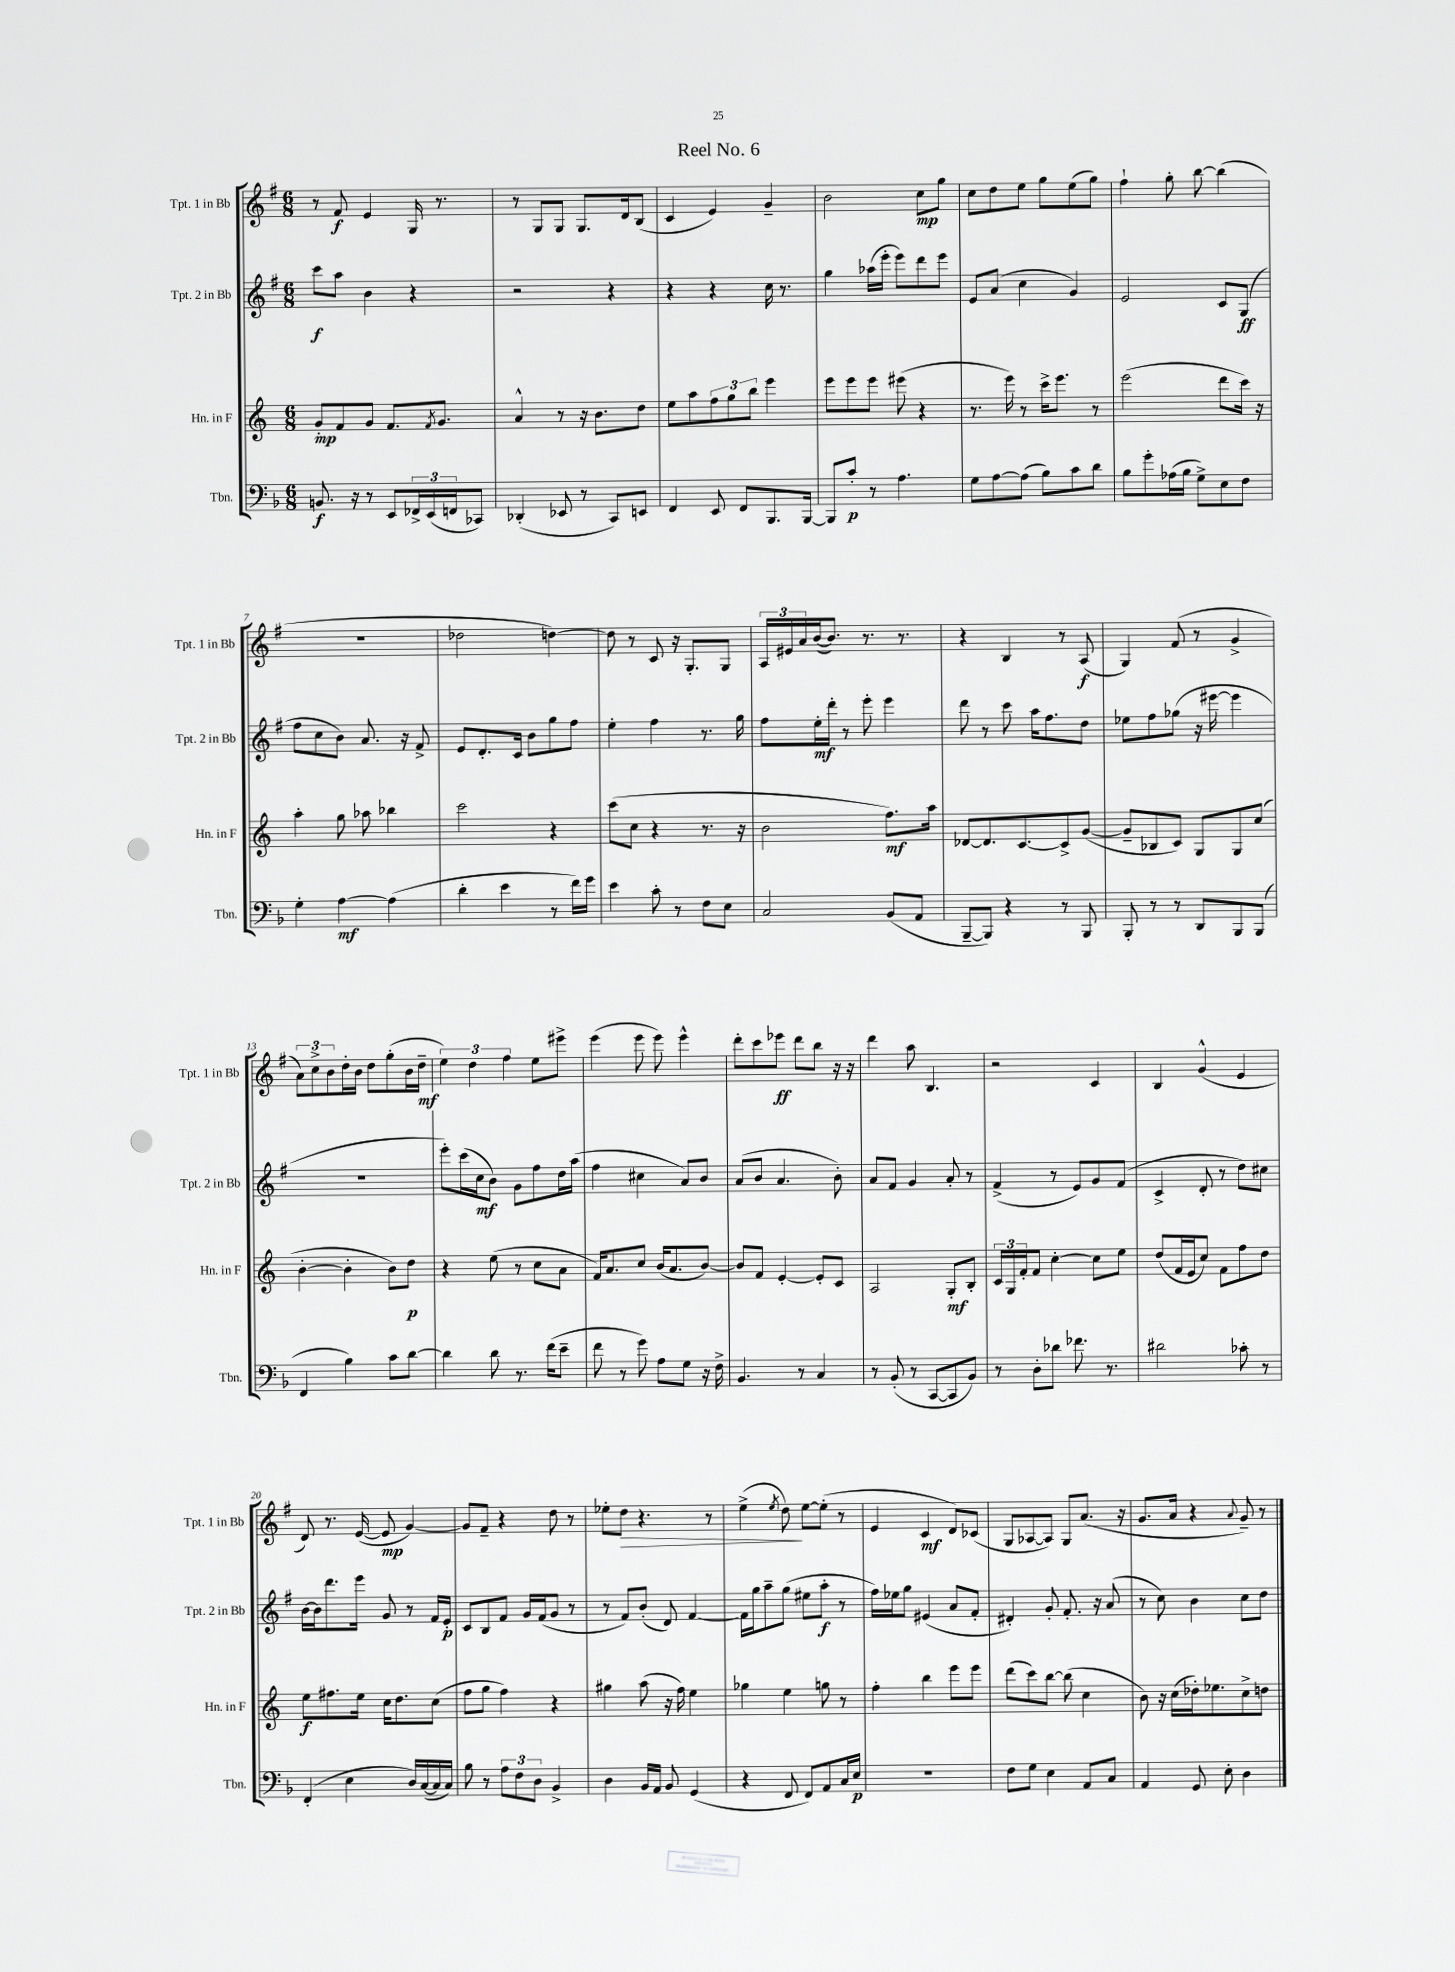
\header { title = "Reel No. 6" }
<<
\new StaffGroup <<
\new Staff = "s0" \with { instrumentName = "Tpt. 1 in Bb" shortInstrumentName = "Tpt. 1 in Bb" } {
    \clef treble \key g \major \numericTimeSignature \time 6/8
    r8 fis'8\f e'4 g16 r8. |
    r8 g8 g8 g8. d'16 b8( |
    c'4 e'4) g'4-- |
    b'2 c''8\mp g''8 |
    c''8 d''8 e''8 g''8 e''8( g''8) |
    fis''4-! g''8-. b''8~ b''4( |
    R2. |
    des''2 d''4~) |
    d''8 r8 c'8 r16 g8.-. g8 |
    \tuplet 3/2 { a16 eis'16 a'16 } b'16~( b'8.) r8. r8. |
    r4 b4 r8 a8\f( |
    g4) fis'8( r8 g'4-> |
    \tuplet 3/2 { a'8) c''8-> b'8 } d''16-. b'16 d''8 g''8-.( b'16 d''16--\mf |
    \tuplet 3/2 { e''4) d''4 fis''4 } e''8 eis'''8-> |
    e'''4( e'''8 e'''8) e'''4-^ |
    d'''8-. c'''8 ees'''8\ff d'''8 b''8 r16 r16 |
    d'''4 a''8 b4. |
    r2 c'4 |
    b4 g'4-^( e'4 |
    d'8) r8. e'16~( e'8\mp g'4~) |
    g'8 fis'8-- r4 d''8 r8 |
    ees''8-. d''8\> r4. r8 |
    e''4->( \acciaccatura { e''8 } d''8\!) e''8~ e''8-.( r8 |
    e'4 c'4\mf d'8) ces'8( |
    g8 aes8~ aes8) g8 a'8.( r16 |
    g'8. a'16 r4 \appoggiatura { a'8 } g'8--) r8 \bar "|." |
}
\new Staff = "s1" \with { instrumentName = "Tpt. 2 in Bb" shortInstrumentName = "Tpt. 2 in Bb" } {
    \clef treble \key g \major \numericTimeSignature \time 6/8
    c'''8\f a''8 b'4 r4 |
    r2 r4 |
    r4 r4 c''16 r8. |
    g''4 aes''16( e'''16-. e'''8) d'''8 e'''8 |
    e'8 a'8( c''4 g'4) |
    e'2 c'8 g8\ff( |
    fis''8 c''8 b'8) a'8. r16 fis'8-> |
    e'8 d'8.-. c'16 b'8 g''8 fis''8 |
    e''4-. fis''4 r8. g''16 |
    fis''8 e''16-.\mf d'''16-. r8 e'''8-. e'''4 |
    d'''8 r8 c'''8 a''16 fis''8. d''8 |
    ees''8 fis''8 ges''8( r16 eis'''16~ eis'''4 |
    R2. |
    e'''8-.) c'''16( c''16\mf b'8) g'8 fis''8 d''16 a''16( |
    fis''4 cis''4 a'8) b'8 |
    a'8( b'8 a'4. b'8-.) |
    a'8 fis'8 g'4 a'8-. r8 |
    fis'4->( r8 e'8) g'8 fis'8( |
    c'4-> d'8-. r8 d''8) cis''8 |
    b'16~ b'16 d'''8. e'''16 g'8 r8 fis'16 e'16-.\p |
    c'8 b8 fis'8 g'16 fis'16( g'8 r8 |
    r8 fis'8) b'8-.( d'8) fis'4~ |
    fis'16 g''16 a''8-- g''8( eis''8 a''8-.\f r8 |
    fis''16) ees''16 g''8 eis'4( a'8 fis'8-. |
    dis'4-.) g'8-. fis'8.-. r16 a'8( |
    r8 c''8) b'4 c''8 d''8 \bar "|." |
}
\new Staff = "s2" \with { instrumentName = "Hn. in F" shortInstrumentName = "Hn. in F" } {
    \clef treble \key c \major \numericTimeSignature \time 6/8
    g'8-.\mp f'8 g'8 f'8. \acciaccatura { f'8 } g'8. |
    a'4-^ r8 r16 b'8. d''8 |
    e''8 a''8 \tuplet 3/2 { f''8 g''8 b''8 } e'''4 |
    e'''8 e'''8 e'''8 eis'''8( r4 |
    r8. e'''16) r8 c'''16-> e'''8. r8 |
    e'''2( d'''8 c'''16) r16 |
    a''4-. g''8 aes''8 bes''4 |
    c'''2 r4 |
    c'''8( c''8 r4 r8. r16 |
    b'2 f''8.\mf) a''16 |
    des'8~ des'8. c'8.~ c'8-> g'8~( |
    g'8-- bes8 c'8) g8 g8 c''8( |
    b'4~-. b'4-. b'8) d''8\p |
    r4 e''8( r8 c''8 a'8 |
    f'16) a'8. c''8 b'16( a'8. b'8~) |
    b'8 f'8 e'4~-. e'8-. c'8 |
    a2 g8-.\mf b8-. |
    \tuplet 3/2 { c'16 g16 f'16-. } f'8 c''4~-. c''8 e''8 |
    d''8( f'16 e'16 c''8) f'8 f''8 d''8 |
    e''8\f fis''8. e''16 c''16 d''8. c''8( |
    f''8 g''8 f''4) r4 |
    gis''4 a''8( r16 f''16) e''4 |
    ges''4 e''4 g''8 r8 |
    f''4-. b''4 e'''8 e'''8 |
    d'''8( c'''8) b''8~ b''8( c''4 |
    b'8) r16 c''16( des''16-.) ees''8. c''8-> d''8 \bar "|." |
}
\new Staff = "s3" \with { instrumentName = "Tbn." shortInstrumentName = "Tbn." } {
    \clef bass \key f \major \numericTimeSignature \time 6/8
    b,8.\f r16 r8 e,8 \tuplet 3/2 { fes,16-> e,16( f,16 } ces,8) |
    des,4-.( ees,8 r8 c,8) e,8 |
    f,4 e,8 f,8 bes,,8. bes,,16~ |
    bes,,8 c'8-.\p r8 a4. |
    g8 a8~ a8( bes8) c'8 d'8 |
    bes8 g'8-. aes16( bes16 g8->) e8 f8 |
    g4-. a4~\mf a4( |
    d'4-. e'4 r8 f'16) g'16 |
    e'4 c'8-. r8 f8 e8 |
    c2 bes,8( a,8 |
    bes,,8~-- bes,,8) r4 r8 bes,,8 |
    bes,,8-. r8 r8 d,8 bes,,8 bes,,8( |
    f,4 bes4) c'8 d'8~ |
    d'4 d'8 r8. f'16( e'8-- |
    f'8 r8 g'8) a8 g8 r16 f16-> |
    bes,4. r8 c4 |
    r8 bes,8-.( r8 c,8~ c,8 bes,8) |
    r8 d8-. des'8 fes'8. r8. |
    dis'2 ces'8-. r8 |
    f,4-.( e4 d16) c16~( c16 c16) |
    bes8 r8 \tuplet 3/2 { a8 f8 d8 } bes,4-> |
    d4 bes,16 a,16 bes,8 g,4( |
    r4 f,8 f,8) a,8 c16 e16\p |
    R2. |
    f8 g8 e4 a,8 c8 |
    a,4 g,8 e8-. d4 \bar "|." |
}
>>
>>
